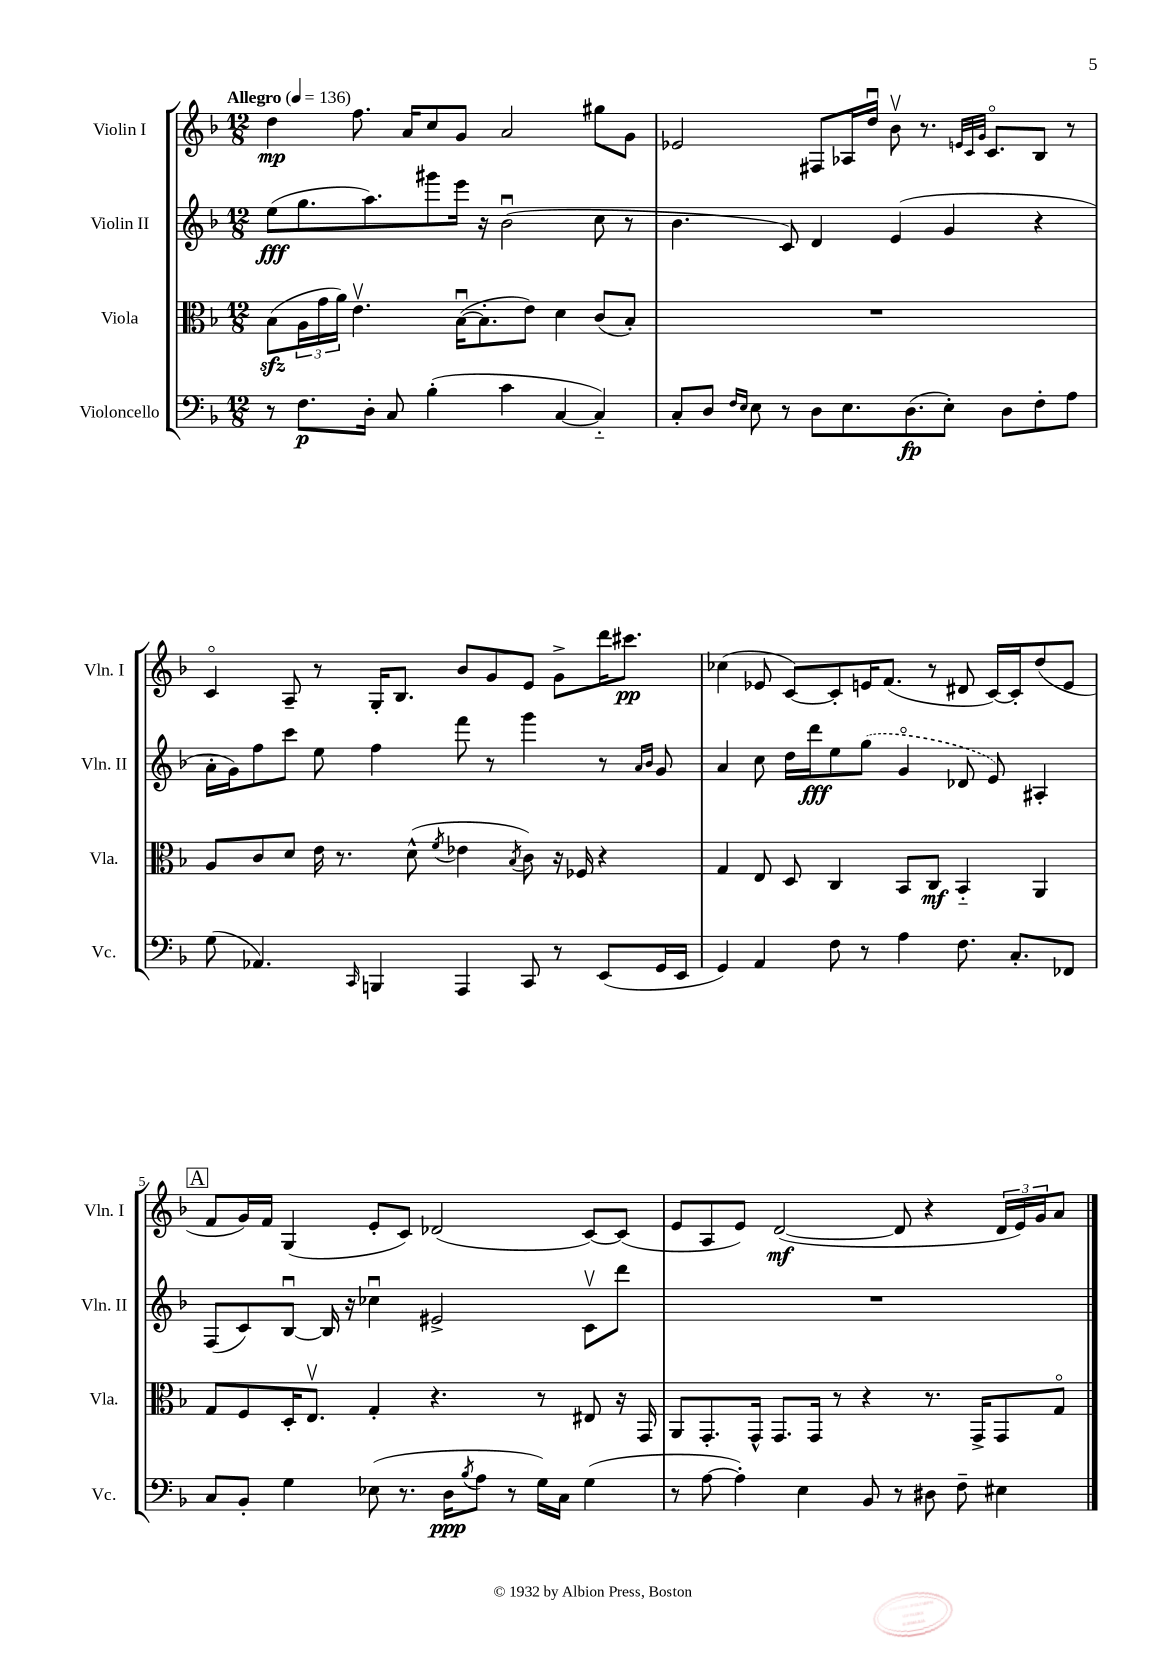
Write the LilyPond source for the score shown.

<<
\new StaffGroup <<
\new Staff = "s0" \with { instrumentName = "Violin I" shortInstrumentName = "Vln. I" } {
    \clef treble \key f \major \numericTimeSignature \time 12/8 \tempo "Allegro" 4 = 136
    d''4\mp f''8. a'16 c''8 g'8 a'2 gis''8 g'8 |
    ees'2 fis8 aes16 d''16\downbow bes'8\upbow r8. \grace { e'32 c'32 g'32 } c'8.\flageolet bes8 r8 |
    c'4\flageolet a8-- r8 g16-. bes8. bes'8 g'8 e'8 g'8-> d'''16 cis'''8.\pp |
    ces''4( ees'8 c'8~) c'8-. e'16 f'8.( r8 dis'8 c'16~) c'16-. d''8( e'8 |
    \mark \markup { \box "A" } f'8 g'16) f'16 g4( e'8-. c'8) des'2( c'8~) c'8( |
    e'8 a8 e'8) d'2~\mf( d'8 r4 \tuplet 3/2 { d'16 e'16) g'16 } a'8 \bar "|." |
}
\new Staff = "s1" \with { instrumentName = "Violin II" shortInstrumentName = "Vln. II" } {
    \clef treble \key f \major \numericTimeSignature \time 12/8
    e''8\fff( g''8. a''8.) gis'''8 e'''16 r16 bes'2\downbow( c''8 r8 |
    bes'4. c'8) d'4 e'4( g'4 r4 |
    a'16-. g'16) f''8 c'''8 e''8 f''4 f'''8 r8 g'''4 r8 \grace { a'16 bes'16 } g'8 |
    a'4 c''8 d''16 d'''16\fff e''8 \once \slurDashed g''8( g'4\flageolet des'8 e'8) ais4-. |
    \mark \markup { \box "A" } f8( c'8) bes8~\downbow bes16 r16 ces''4\downbow eis'2-> c'8\upbow d'''8 |
    R1. \bar "|." |
}
\new Staff = "s2" \with { instrumentName = "Viola" shortInstrumentName = "Vla." } {
    \clef alto \key f \major \numericTimeSignature \time 12/8
    bes8\sfz( \tuplet 3/2 { a16 g'16 a'16) } e'4.\upbow bes16~\downbow( bes8.-. e'8) d'4 c'8( bes8-.) |
    R1. |
    a8 c'8 d'8 e'16 r8. d'8-^( \acciaccatura { f'8 } ees'4 \acciaccatura { bes8 } c'8) r16 fes16 r4 |
    g4 e8 d8 c4 bes,8 c8\mf bes,4-_ a,4 |
    \mark \markup { \box "A" } g8 f8 d16-. e8.\upbow g4-. r4. r8 eis8 r16 g,16 |
    a,8 g,8.-. g,16-^ g,8. g,16 r8 r4 r8. g,16-> g,8 g8\flageolet \bar "|." |
}
\new Staff = "s3" \with { instrumentName = "Violoncello" shortInstrumentName = "Vc." } {
    \clef bass \key f \major \numericTimeSignature \time 12/8
    r8 f8.\p d16-. c8 bes4-.( c'4 c4~ c4-_) |
    c8-. d8 \grace { f16 e16 } e8 r8 d8 e8. d8.\fp( e8-.) d8 f8-. a8 |
    g8( aes,4.) \grace { c,16 } b,,4 a,,4 c,8 r8 e,8( g,16 e,16 |
    g,4) a,4 f8 r8 a4 f8. c8.-. fes,8 |
    \mark \markup { \box "A" } c8 bes,8-. g4 ees8( r8. d16\ppp \acciaccatura { bes8 } a8 r8 g16) c16 g4( |
    r8 a8~ a4-.) e4 bes,8 r8 dis8 f8-- eis4 \bar "|." |
}
>>
>>
\layout { \context { \Score \override BarNumber.break-visibility = ##(#f #t #t) barNumberVisibility = #(every-nth-bar-number-visible 5) } }
